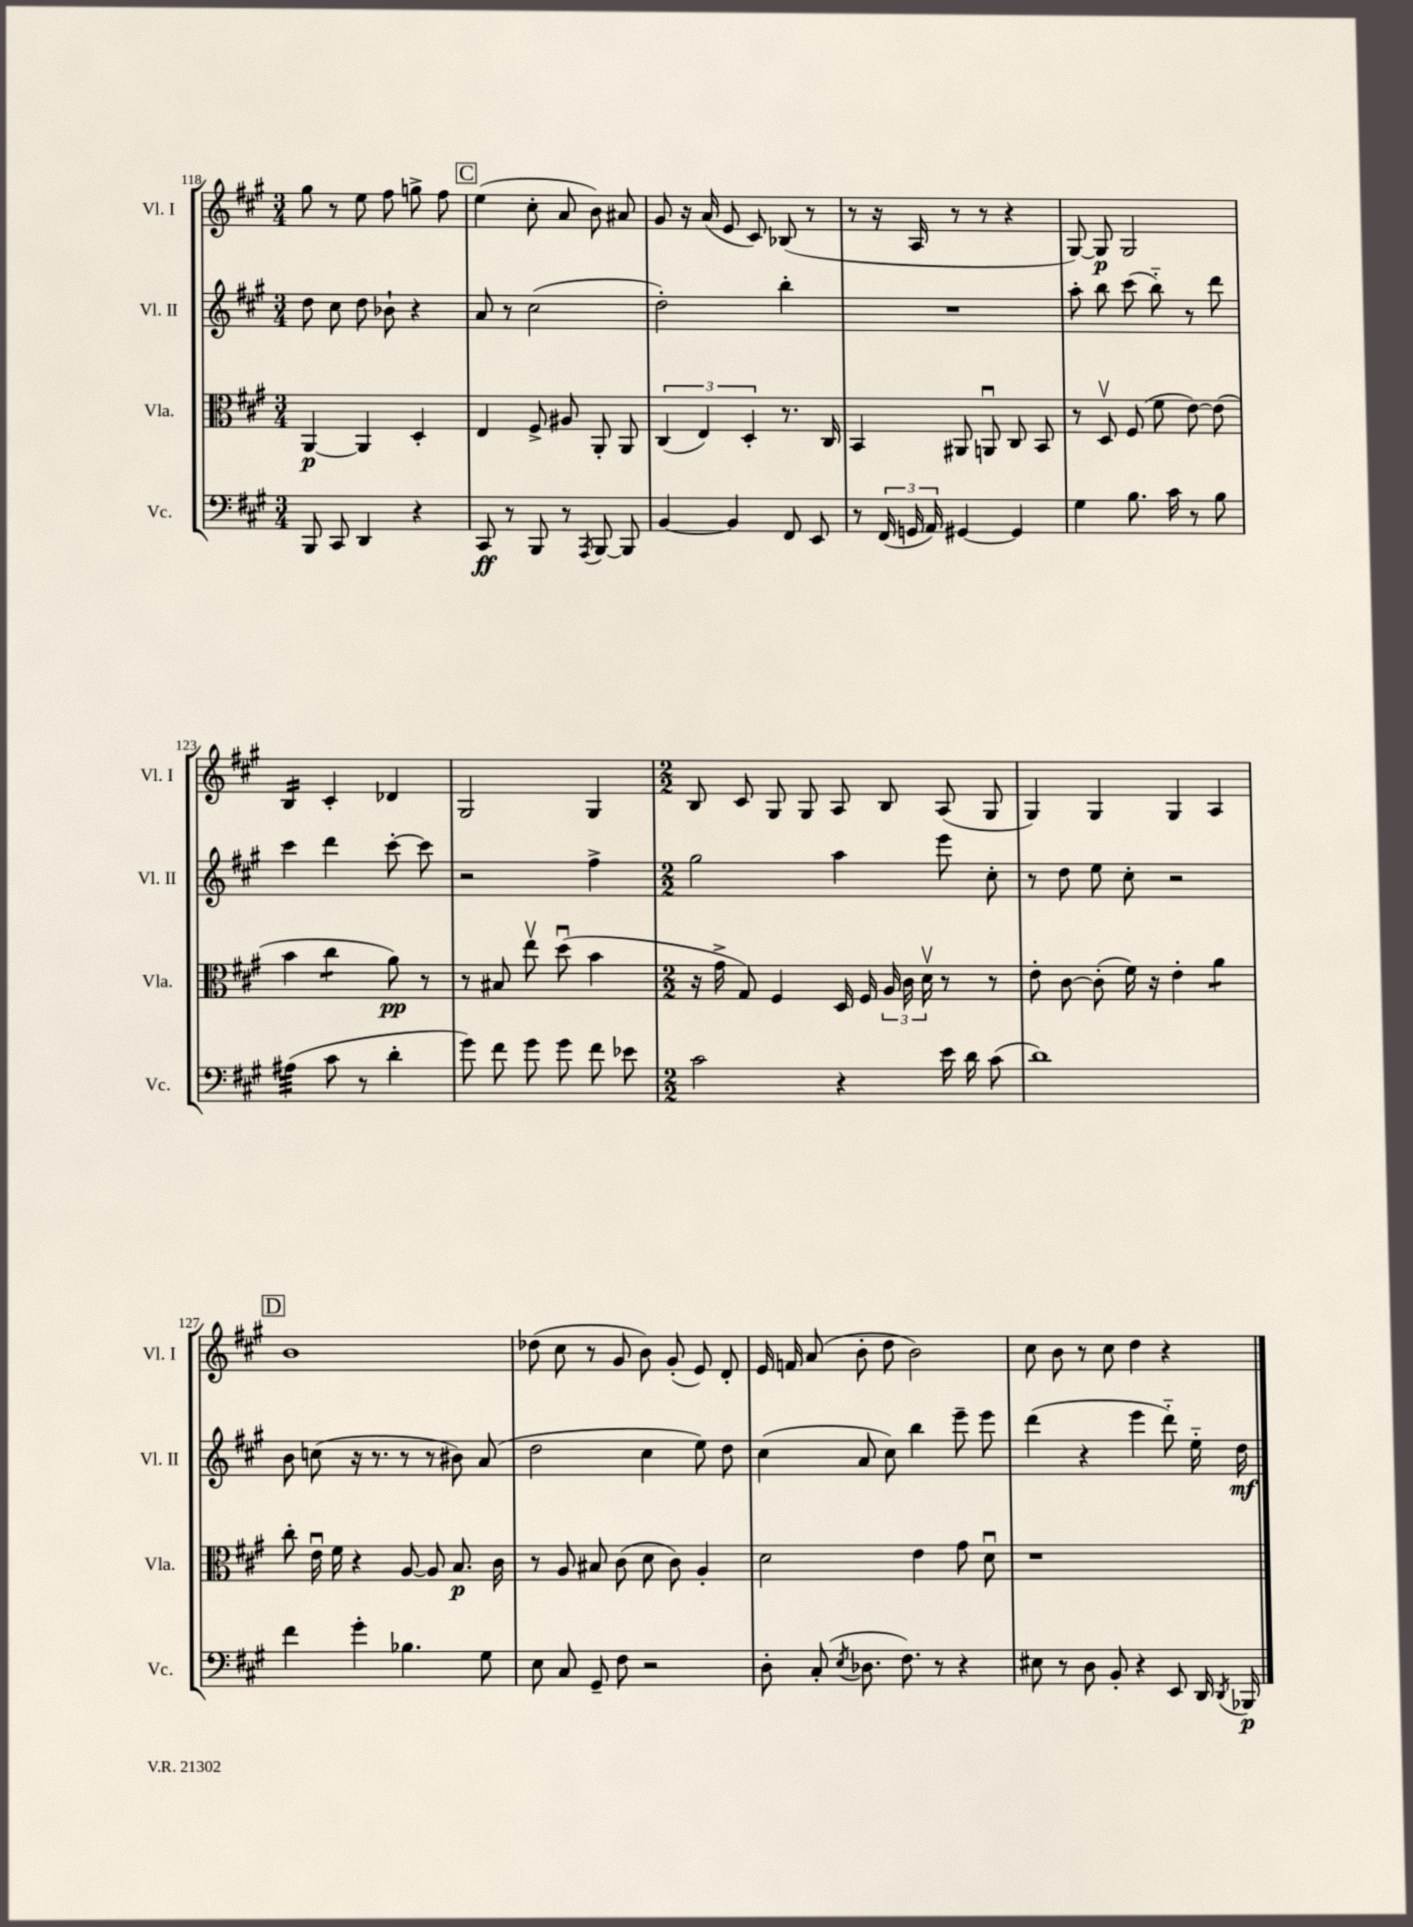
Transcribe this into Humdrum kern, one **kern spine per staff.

**kern	**kern	**kern	**kern
*staff4	*staff3	*staff2	*staff1
*clefF4	*clefC3	*clefG2	*clefG2
*k[f#c#g#]	*k[f#c#g#]	*k[f#c#g#]	*k[f#c#g#]
*M3/4	*M3/4	*M3/4	*M3/4
8BBB	[4AA	8dd	8gg#
8CC#	.	8cc#	8r
4DD	4AA]	8dd	8ee
.	.	8b-`	8ff#
4r	4D'	4r	8gg^
.	.	.	8ff#
=	=	=	=
8CC#	4E	8a	(4ee
8r	.	8r	.
8BBB	8F#^	(2cc#	8cc#'
8r	8A#	.	8a
8qAAA	.	.	.
[8BBB	8AA'	.	8b)
8BBB]	8AA	.	8a#
=	=	=	=
[4BB	(6C#	2dd')	8g#
.	.	.	16r
.	6E)	.	.
.	.	.	(16a
4BB]	.	.	8e
.	6D'	.	.
.	.	.	8c#)
8FF#	8.r	4bb'	(8B-
8EE	.	.	8r
.	16C#	.	.
=	=	=	=
8r	4BB	2.r	8r
(24FF#	.	.	16r
24GG	.	.	.
.	.	.	16A
24AA)	.	.	.
[4GG#	8AA#	.	8r
.	8AAu	.	8r
4GG#]	8C#	.	4r
.	8BB	.	.
=	=	=	=
4G#	8r	8aa'	[8G#)
.	8Dv	8bb	8G#]
8.B	(8F#	(8ccc#	2G#
.	8f#	8bb'~)	.
16c#	.	.	.
8r	[8e)	8r	.
8B	(8e]	8ddd	.
=	=	=	=
(4A#	4b	4ccc#	4B
8c#	4cc#	4ddd	4c#'
8r	.	.	.
4d'	8a)	[8ccc#'	4d-
.	8r	8ccc#]	.
=	=	=	=
8g#)	8r	2r	2G#
8f#	8B#	.	.
8g#	8eev	.	.
8g#	(8ddu	.	.
8f#	4b	4ff#^	4G#
8e-	.	.	.
=	=	=	=
*M2/2	*M2/2	*M2/2	*M2/2
2c#	16r	2gg#	8B
.	16g#^	.	.
.	8G#)	.	8c#
.	4F#	.	8G#
.	.	.	8G#
4r	16D	4aa	8A
.	16F#	.	.
.	24A	.	8B
.	24c#	.	.
.	24dv	.	.
16e	8r	8eee	(8A
16d	.	.	.
(8c#	8r	8cc#'	8G#
=	=	=	=
1d)	8e'	8r	4G#)
.	[8c#	8dd	.
.	(8c#']	8ee	4G#
.	16f#)	8cc#'	.
.	16r	.	.
.	4e'	2r	4G#
.	4a	.	4A
=	=	=	=
4f#	8cc#'	8b	1b
.	16eu	(8cc	.
.	16f#	.	.
4g#'	4r	16r	.
.	.	8.r	.
4.B-	[8A	8r	.
.	8A]	8r	.
.	8.B	8b#)	.
8G#	.	(8a	.
.	16c#	.	.
=	=	=	=
8E	8r	2dd	(8dd-
8C#	8A	.	8cc#
8GG#~	8B#	.	8r
8F#	(8c#	.	8g#
2r	8d	4cc#	8b)
.	8c#)	.	(8g#'
.	4A'	8ee)	8e)
.	.	8dd	8d'
=	=	=	=
8D'	2d	(4cc#	16e
.	.	.	16f
(8C#'	.	.	(8a
8qE	.	.	.
8.D-	.	8a	8b'
.	.	8cc#)	8dd
8.F#)	.	.	.
.	4e	4bb	2b)
8r	.	.	.
4r	8g#	8eee~	.
.	8du	8eee	.
=	=	=	=
8E#	1r	(4ddd	8cc#
8r	.	.	8b
8D	.	4r	8r
8BB'	.	.	8cc#
4r	.	4eee	4dd
8EE	.	8ddd'~)	4r
16DD	.	16ee'~	.
8qDD	.	.	.
16BBB-	.	16dd	.
==	==	==	==
*-	*-	*-	*-
